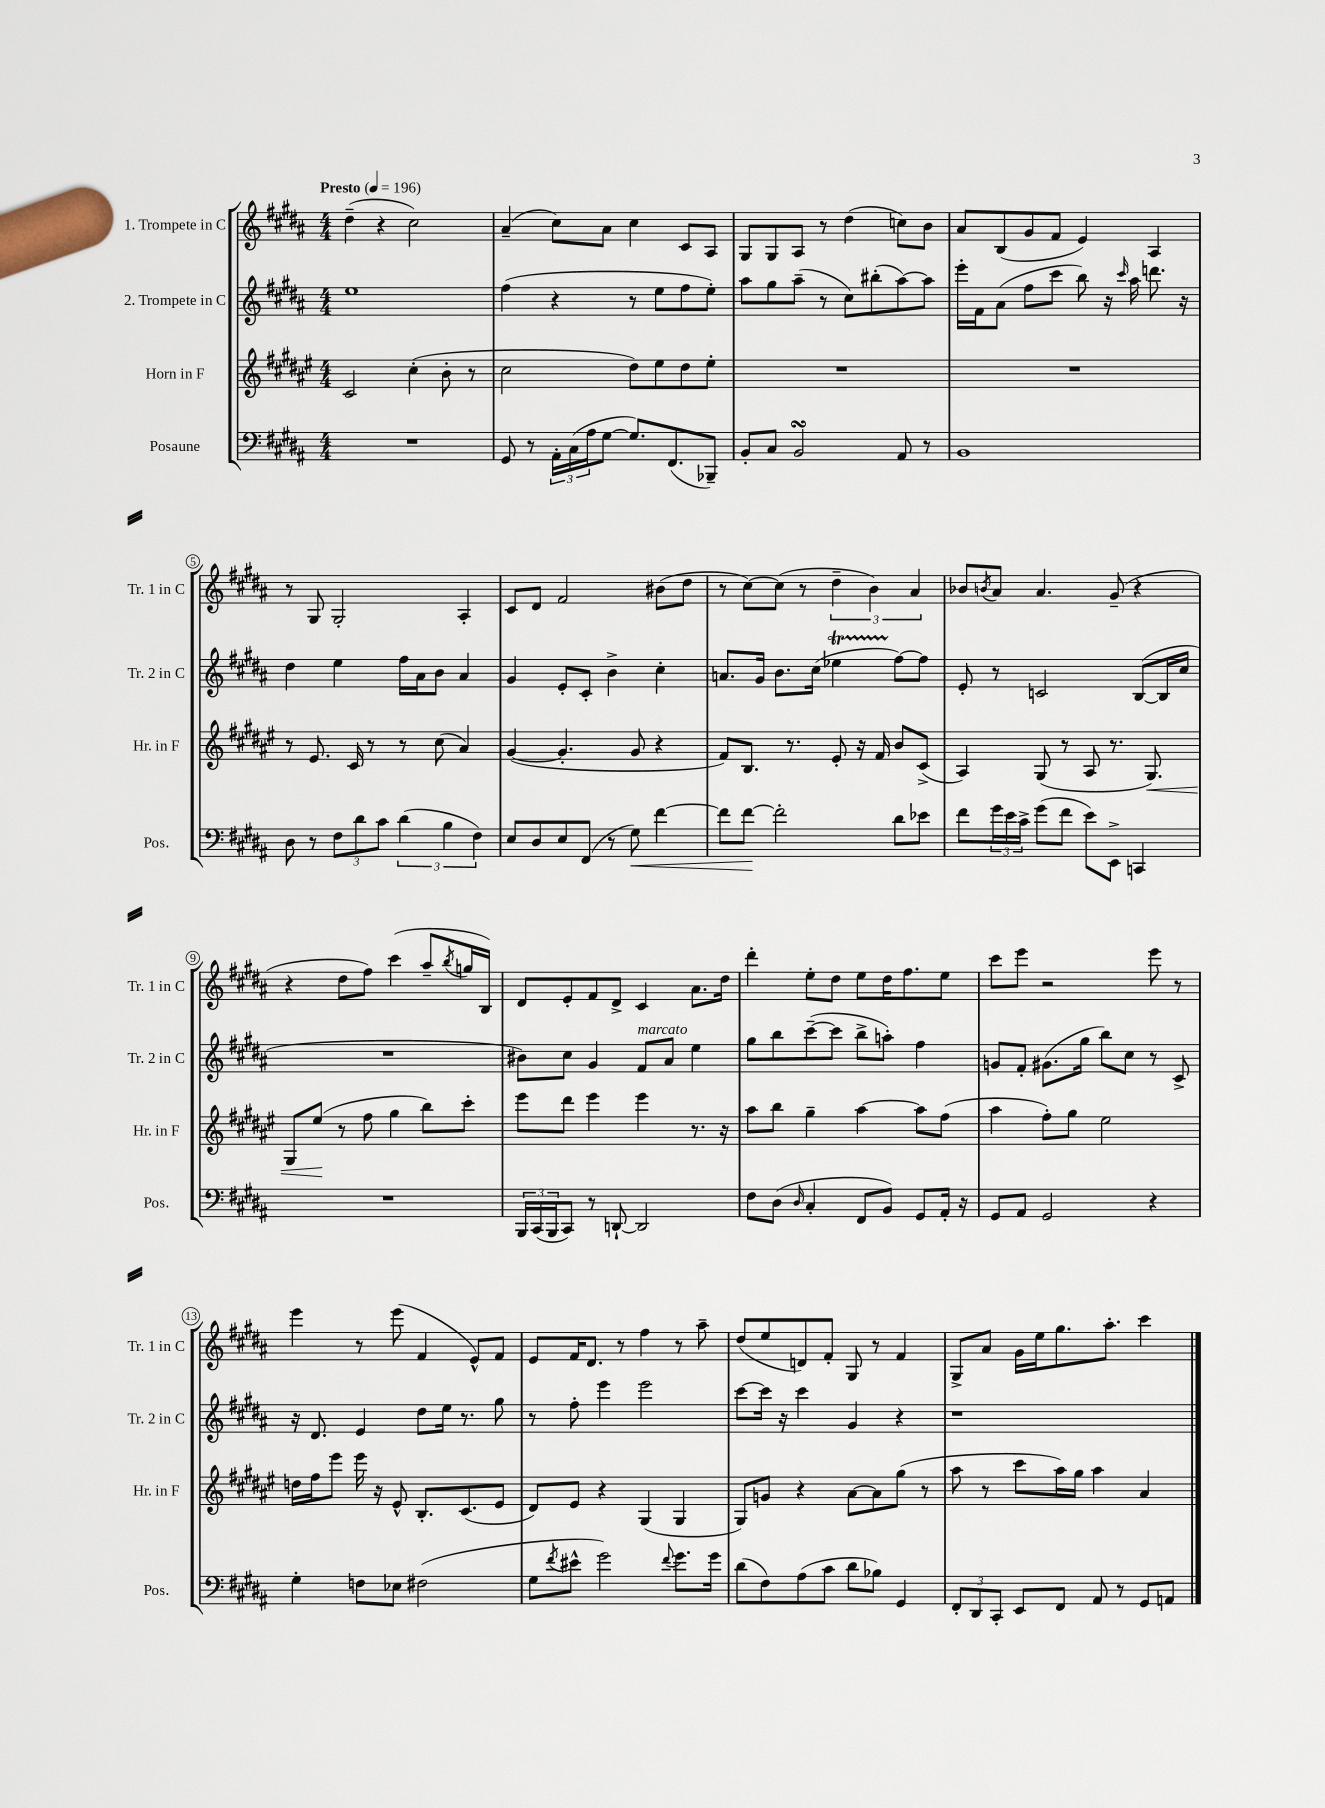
<<
\new StaffGroup <<
\new Staff = "s0" \with { instrumentName = "1. Trompete in C" shortInstrumentName = "Tr. 1 in C" } {
    \clef treble \key b \major \numericTimeSignature \time 4/4 \tempo "Presto" 4 = 196
    dis''4--( r4 cis''2) |
    ais'4--( cis''8) ais'8 cis''4 cis'8 ais8 |
    gis8 gis8 ais8 r8 dis''4( c''8) b'8 |
    ais'8 b8( gis'8 fis'8 e'4) ais4 |
    r8 gis8 gis2-. ais4-. |
    cis'8 dis'8 fis'2 bis'8( dis''8 |
    r8 cis''8~) cis''8( r8 \tuplet 3/2 { dis''4-- b'4) ais'4 } |
    bes'8 \acciaccatura { b'8 } ais'8 ais'4. gis'8--( r4 |
    r4 dis''8 fis''8) cis'''4( ais''8-- \acciaccatura { b''8 } g''16 b16) |
    dis'8 e'8-. fis'8 dis'8-> cis'4 ais'8. dis''16 |
    dis'''4-. e''8-. dis''8 e''8 dis''16 fis''8. e''8 |
    cis'''8 e'''8 r2 e'''8 r8 |
    e'''4 r8 e'''8( fis'4 e'8-^) fis'8 |
    e'8 fis'16 dis'8. r8 fis''4 r8 ais''8-- |
    dis''8( e''8 d'8) fis'8-. gis8 r8 fis'4 |
    gis8-> ais'8 gis'16 e''16 gis''8. ais''8.-. cis'''4 \bar "|." |
}
\new Staff = "s1" \with { instrumentName = "2. Trompete in C" shortInstrumentName = "Tr. 2 in C" } {
    \clef treble \key b \major \numericTimeSignature \time 4/4
    e''1 |
    fis''4( r4 r8 e''8 fis''8 e''8-.) |
    ais''8 gis''8 ais''8--( r8 cis''8) bis''8-.( ais''8~) ais''8 |
    e'''16-. fis'16 ais'8( fis''8 cis'''8 b''8) r16 \grace { cis'''16 } ais''16 d'''8. r16 |
    dis''4 e''4 fis''16 ais'16 b'8 ais'4 |
    gis'4 e'8-. cis'8-. b'4-> cis''4-. |
    a'8. gis'16 b'8. cis''16( ees''4\startTrillSpan fis''8~\stopTrillSpan) fis''8 |
    e'8-. r8 c'2 b8~( b16 cis''16 |
    R1 |
    bis'8) cis''8 gis'4 fis'8^\markup { \italic "marcato" } ais'8 e''4 |
    gis''8 b''8 cis'''8~--( cis'''8 b''8-> a''8-.) fis''4 |
    g'8 fis'8-. gis'8.( gis''16 b''8) cis''8 r8 cis'8-> |
    r16 dis'8. e'4 dis''8 e''16 r8. gis''8 |
    r8 fis''8-. e'''4 e'''2 |
    cis'''8~ cis'''16 r16 cis'''4 gis'4 r4 |
    r1 \bar "|." |
}
\new Staff = "s2" \with { instrumentName = "Horn in F" shortInstrumentName = "Hr. in F" } {
    \clef treble \key fis \major \numericTimeSignature \time 4/4
    cis'2 cis''4-.( b'8-. r8 |
    cis''2 dis''8) eis''8 dis''8 eis''8-. |
    R1 |
    R1 |
    r8 eis'8. cis'16 r8 r8 cis''8( ais'4) |
    gis'4~( gis'4.-. gis'8 r4 |
    fis'8) b8. r8. eis'8-. r16 fis'16 b'8 cis'8->( |
    ais4) gis8( r8 ais8 r8. gis8.\<) |
    gis8 eis''8\!( r8 fis''8 gis''4 b''8) cis'''8-. |
    eis'''8 dis'''8 eis'''4 eis'''4 r8. r16 |
    ais''8 b''8 gis''4-- ais''4~ ais''8 fis''8( |
    ais''4 fis''8-.) gis''8 eis''2 |
    d''16 fis''16 eis'''8 eis'''16 r16 eis'8-^ b8.-. cis'8.( eis'8 |
    dis'8) eis'8 r4 gis4( gis4 |
    gis8) g'8 r4 ais'8~ ais'8 gis''8( r8 |
    ais''8 r8 cis'''8 ais''16) gis''16 ais''4 ais'4 \bar "|." |
}
\new Staff = "s3" \with { instrumentName = "Posaune" shortInstrumentName = "Pos." } {
    \clef bass \key b \major \numericTimeSignature \time 4/4
    R1 |
    gis,8 r8 \tuplet 3/2 { ais,16-. cis16( ais16 } gis8~ gis8.) fis,8.( bes,,8--) |
    b,8-. cis8 b,2\turn ais,8 r8 |
    b,1 |
    dis8 r8 \tuplet 3/2 { fis8 dis'8 cis'8 } \tuplet 3/2 { dis'4( b4 fis4) } |
    e8 dis8 e8 fis,8( r8 gis8\<) fis'4~ |
    fis'8 fis'8~\! fis'2-. dis'8 ees'8 |
    fis'8 \tuplet 3/2 { gis'16 e'16 cis'16-> } gis'8( fis'8 e'8) e,8-> c,4 |
    R1 |
    \tuplet 3/2 { b,,16 cis,16( b,,16 } cis,8) r8 d,8~-! d,2 |
    fis8 dis8( \grace { dis16 } cis4-. fis,8 b,8) gis,8 ais,16-. r16 |
    gis,8 ais,8 gis,2 r4 |
    gis4-. f8 ees8 fis2( |
    gis8 \acciaccatura { fis'8 } eis'8-^ gis'2) \appoggiatura { fis'8 } gis'8. gis'16 |
    dis'8( fis8) ais8( cis'8 dis'8 bes8) gis,4 |
    \tuplet 3/2 { fis,8-. dis,8 cis,8-. } e,8 fis,8 ais,8 r8 gis,8 a,8 \bar "|." |
}
>>
>>
\layout { \context { \Score \override BarNumber.stencil = #(make-stencil-circler 0.1 0.3 ly:text-interface::print) } }
